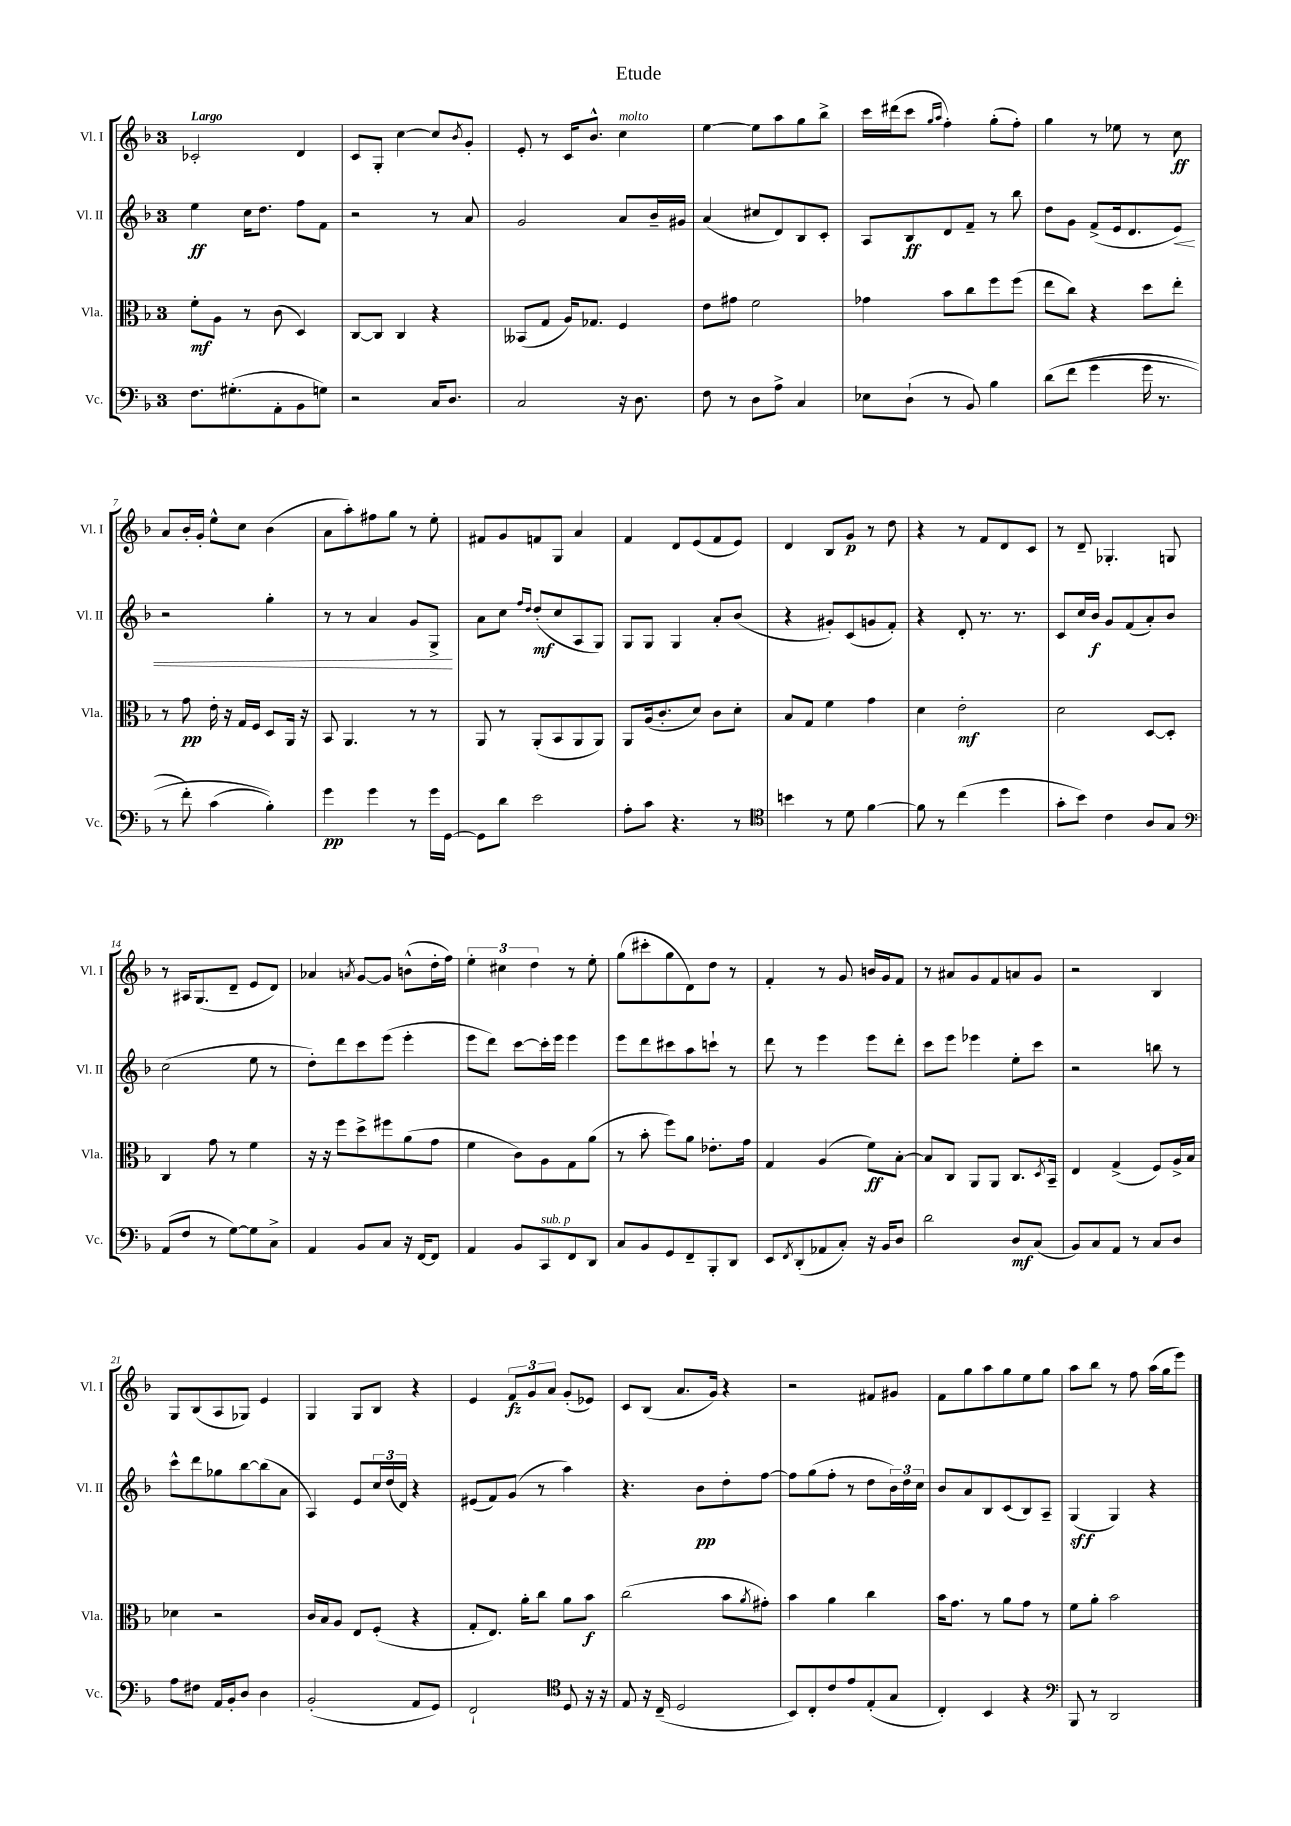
\header { title = "Etude" }
<<
\new StaffGroup <<
\new Staff = "s0" \with { instrumentName = "Vl. I" shortInstrumentName = "Vl. I" } {
    \clef treble \key f \major \once \override Staff.TimeSignature.style = #'single-digit \time 3/4 \tempo "Largo"
    ces'2-. d'4 |
    c'8 g8-. c''4~ c''8 \acciaccatura { bes'8 } g'8-. |
    e'8-. r8 c'16 bes'8.-^ c''4^\markup { \italic "molto" } |
    e''4~ e''8 a''8 g''8 bes''8-> |
    c'''16 dis'''16( c'''8 \grace { g''16 a''16 } f''4-.) g''8-.( f''8-.) |
    g''4 r8 ees''8 r8 c''8\ff |
    a'8 bes'16-. g'16-. e''8-^ c''8 bes'4( |
    a'8 a''8-.) fis''8 g''8 r8 e''8-. |
    fis'8 g'8 f'8 g8 a'4 |
    f'4 d'8 e'8( f'8 e'8) |
    d'4 bes8 g'8\p r8 d''8 |
    r4 r8 f'8 d'8 c'8 |
    r8 d'8-- ges4.-. g8 |
    r8 ais16 g8.( d'8-- e'8 d'8) |
    aes'4 \acciaccatura { a'8 } g'8~ g'8 b'8-^( d''16-. f''16) |
    \tuplet 3/2 { e''4-. cis''4 d''4 } r8 e''8-. |
    g''8( cis'''8-. g''8 d'8) d''8 r8 |
    f'4-. r8 g'8 b'16 g'16 f'8 |
    r8 ais'8 g'8 f'8 a'8 g'8 |
    r2 bes4 |
    g8 bes8( a8 ges8) e'4 |
    g4 g8 bes8 r4 |
    e'4 \tuplet 3/2 { f'8\fz g'8 a'8 } g'8-.( ees'8) |
    c'8 bes8( a'8. g'16) r4 |
    r2 fis'8 gis'8 |
    f'8 g''8 a''8 g''8 e''8 g''8 |
    a''8 bes''8 r8 f''8 a''16( g''16 e'''8) \bar "|." |
}
\new Staff = "s1" \with { instrumentName = "Vl. II" shortInstrumentName = "Vl. II" } {
    \clef treble \key f \major \once \override Staff.TimeSignature.style = #'single-digit \time 3/4
    e''4\ff c''16 d''8. f''8 f'8 |
    r2 r8 a'8 |
    g'2 a'8 bes'16-- gis'16 |
    a'4( cis''8 d'8) bes8 c'8-. |
    a8 bes8\ff d'8 f'8-- r8 bes''8 |
    d''8 g'8 f'8->( e'16 d'8. e'8\<) |
    r2 g''4-. |
    r8 r8 a'4 g'8 g8->\! |
    a'8 c''8 \grace { f''16 d''16 } d''8-.\mf( c''8 a8 g8) |
    g8 g8 g4 a'8-. bes'8( |
    r4 gis'8-.) c'8( g'8 f'8-.) |
    r4 d'8-. r8. r8. |
    c'8 c''16 bes'16\f g'8 f'8( a'8-.) bes'8 |
    c''2( e''8 r8 |
    d''8-.) d'''8 c'''8 e'''8( e'''4-. |
    e'''8 d'''8) c'''8~ c'''16-. e'''16 e'''4 |
    e'''8 d'''8 cis'''8 a''8 c'''8-! r8 |
    d'''8 r8 e'''4 e'''8 d'''8-. |
    c'''8 e'''8 ees'''4 e''8-. c'''8 |
    r2 b''8 r8 |
    c'''8-^ d'''8 ges''8 bes''8~ bes''8( a'8 |
    a4) e'8 \tuplet 3/2 { c''16 d''16( d'16) } r4 |
    eis'8( f'8) g'8( r8 a''4) |
    r4. bes'8\pp d''8-. f''8~ |
    f''8 g''8( f''8-. r8 d''8 \tuplet 3/2 { bes'16) d''16 c''16 } |
    bes'8 a'8 bes8 c'8( bes8) a8-- |
    g4\sff( g4) r4 \bar "|." |
}
\new Staff = "s2" \with { instrumentName = "Vla." shortInstrumentName = "Vla." } {
    \clef alto \key f \major \once \override Staff.TimeSignature.style = #'single-digit \time 3/4
    f'8-.\mf a8 r8 c'8( d4) |
    c8~ c8 c4 r4 |
    beses,8( g8 a16) ges8. f4 |
    e'8 gis'8 f'2 |
    ges'4 bes'8 c''8 f''8 f''8( |
    e''8 c''8) r4 d''8 e''8-. |
    r8 g'8\pp e'16-. r16 g16 f16 d8 a,16 r16 |
    bes,8 a,4. r8 r8 |
    a,8 r8 a,8-.( bes,8 a,8 a,8) |
    a,8 a16( c'8.-. d'8) c'8 d'8-. |
    bes8 g8 f'4 g'4 |
    d'4 e'2-.\mf |
    d'2 d8~ d8-. |
    c4 g'8 r8 f'4 |
    r16 r16 f''8 d''8-> fis''8 a'8( g'8 |
    f'4 c'8) a8 g8 a'8( |
    r8 bes'8-. f''8) a'8 ees'8.-. g'16 |
    g4 a4( f'8\ff) bes8~-. |
    bes8 c8 a,8 a,8 c8. \acciaccatura { d8 } bes,16-- |
    e4 g4->( f8) a16-> bes16 |
    des'4 r2 |
    c'16 bes16 a8 e8 f8-.( r4 |
    g8-. e8.) a'16-. c''8 a'8 bes'8\f |
    c''2( bes'8 \acciaccatura { a'8 } gis'8-.) |
    bes'4 a'4 c''4 |
    bes'16 g'8. r8 a'8 g'8 r8 |
    f'8 a'8-. bes'2 \bar "|." |
}
\new Staff = "s3" \with { instrumentName = "Vc." shortInstrumentName = "Vc." } {
    \clef bass \key f \major \once \override Staff.TimeSignature.style = #'single-digit \time 3/4
    f8. gis8.-.( a,8-. bes,8 g8) |
    r2 c16 d8. |
    c2 r16 d8. |
    f8 r8 d8 a8-> c4 |
    ees8 d8-!( r8 bes,8) bes4 |
    d'8\( f'8( g'4 g'16 r8. |
    r8 f'8-.) c'4( bes4-.)\) |
    g'4\pp g'4 r8 g'16 g,16~ |
    g,8 d'8 e'2 |
    a8-. c'8 r4. r8 |
    \clef tenor b'4 r8 d'8 f'4~ |
    f'8 r8 c''4( d''4 |
    g'8-. bes'8) c'4 a8 g8 |
    \clef bass a,8( f8 r8 g8~) g8 c8-> |
    a,4 bes,8 c8 r16 f,16~ f,8 |
    a,4 bes,8 c,8^\markup { \italic "sub. p" } f,8 d,8 |
    c8 bes,8 g,8 f,8-- bes,,8-. d,8 |
    e,8 \acciaccatura { f,8 } d,8-.( aes,8 c8-.) r16 bes,16 d8 |
    d'2 d8\mf c8( |
    bes,8) c8 a,8 r8 c8 d8 |
    a8 fis8 a,16 bes,16-. d8 d4 |
    bes,2-.( a,8 g,8) |
    f,2-! \clef tenor d8 r16 r16 |
    e8 r16 c16--( d2 |
    bes,8) c8-. c'8 e'8 e8-.( g8 |
    c4-.) bes,4 r4 |
    \clef bass bes,,8 r8 d,2 \bar "|." |
}
>>
>>
